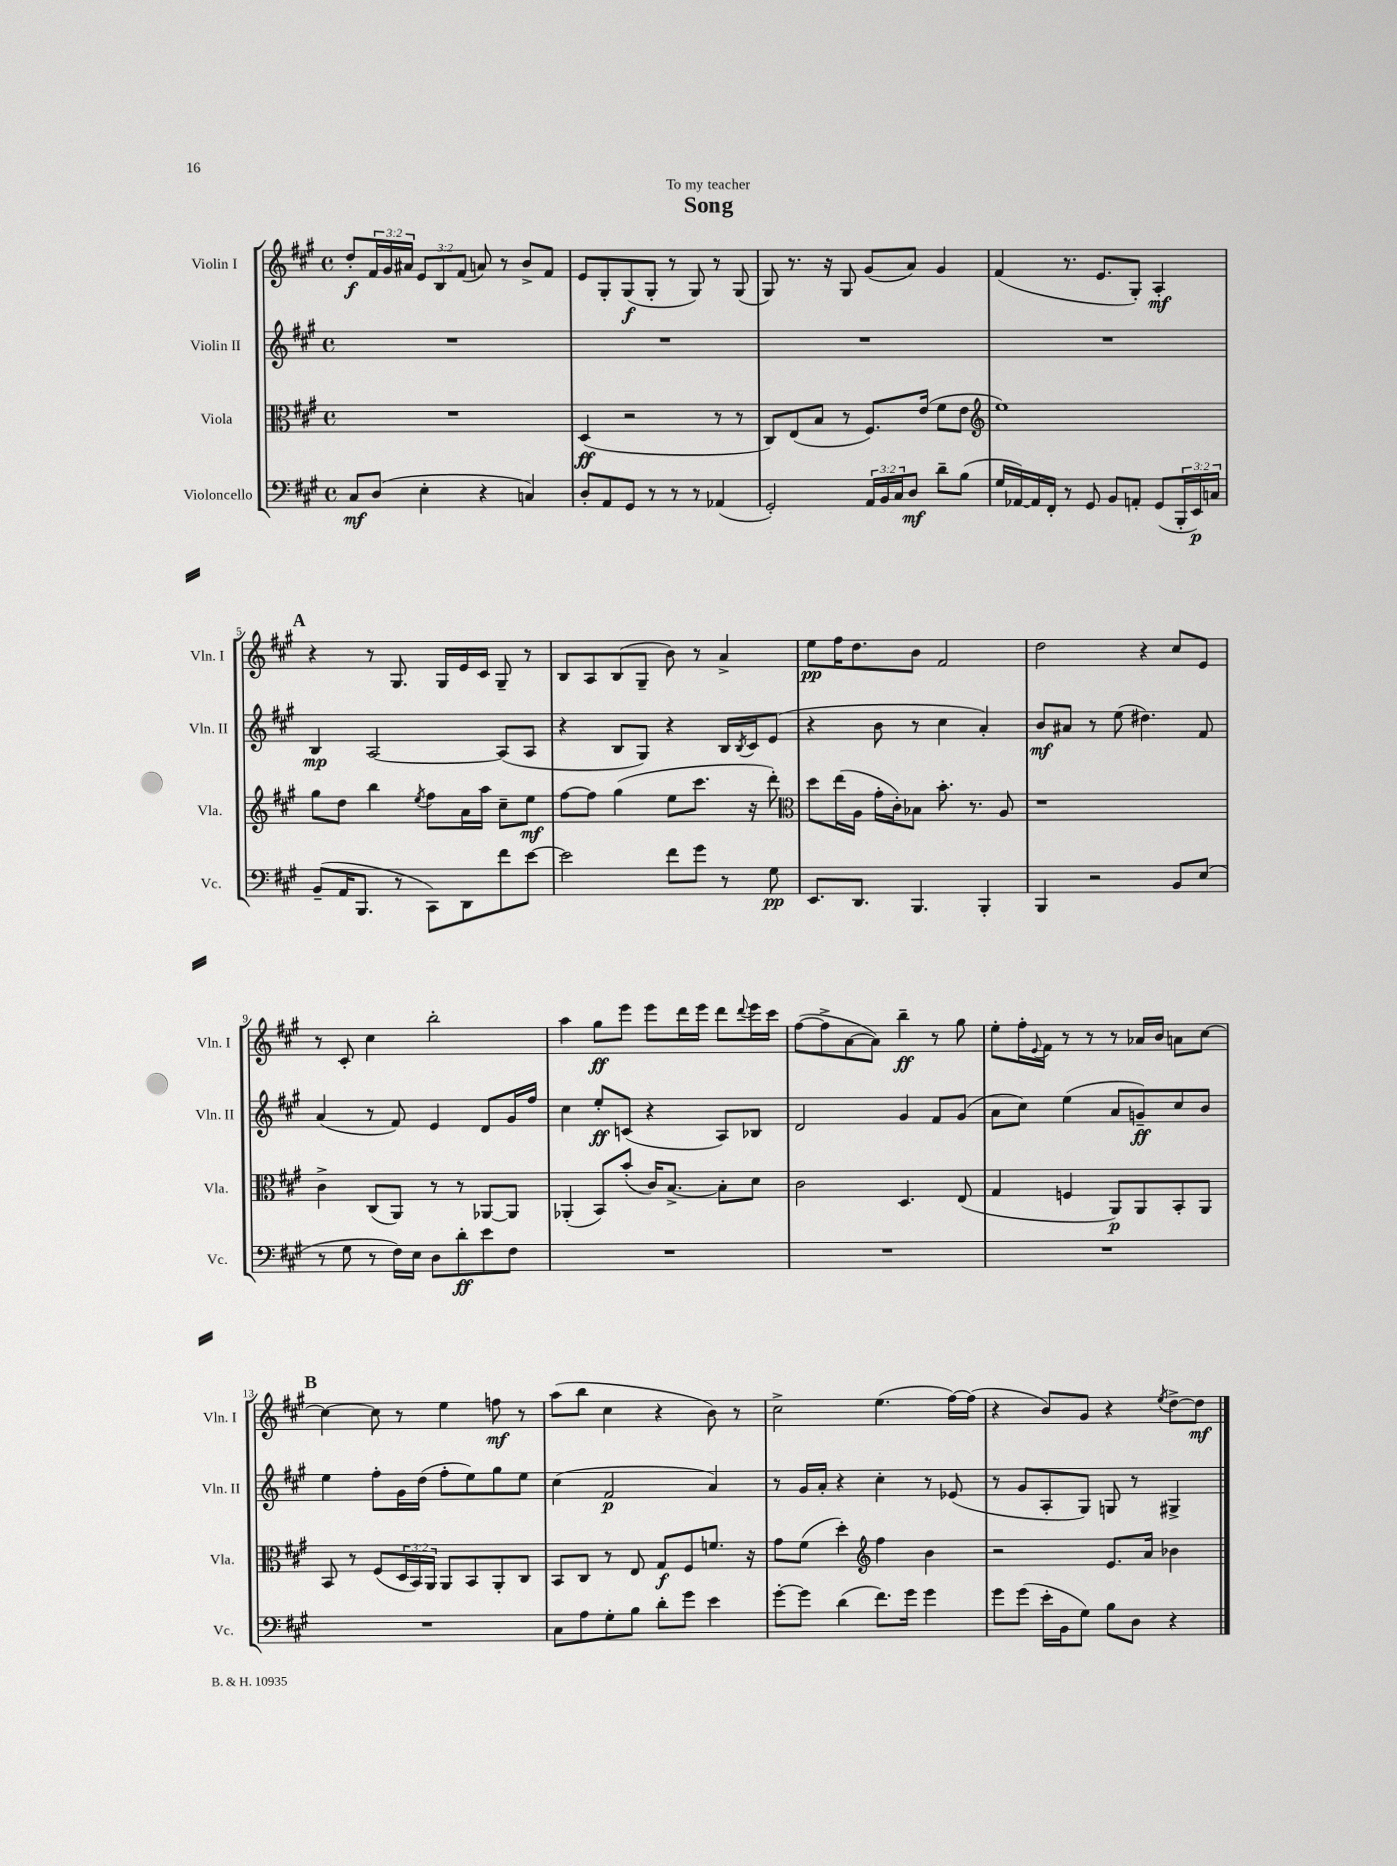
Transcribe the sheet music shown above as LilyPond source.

\header { title = "Song" dedication = "To my teacher" }
<<
\new StaffGroup <<
\new Staff = "s0" \with { instrumentName = "Violin I" shortInstrumentName = "Vln. I" } {
    \clef treble \key a \major \defaultTimeSignature \time 4/4 \override Staff.TupletNumber.text = #tuplet-number::calc-fraction-text
    d''8-.\f \tuplet 3/2 { fis'16 gis'16 ais'16 } \tuplet 3/2 { e'8 b8 fis'8( } a'8) r8 b'8-> fis'8 |
    e'8 gis8-. gis8\f( gis8-. r8 gis8) r8 gis8( |
    gis8) r8. r16 gis8 gis'8( a'8) gis'4 |
    fis'4( r8. e'8. gis8-.) a4-.\mf |
    \mark \markup { \bold "A" } r4 r8 gis8. gis16 e'16 cis'16 gis8-- r8 |
    b8 a8 b8( gis8-- b'8) r8 a'4-> |
    e''8\pp fis''16 d''8. b'8 fis'2 |
    d''2 r4 cis''8 e'8 |
    r8 cis'8-. cis''4 b''2-. |
    a''4 gis''8\ff e'''8 e'''8 d'''16 e'''16 d'''8 \appoggiatura { d'''8 } e'''16 cis'''16 |
    fis''8~( fis''8-> a'8~ a'8) b''4--\ff r8 gis''8 |
    e''8-. fis''16-. \appoggiatura { e'8 } fis'16 r8 r8 r8 aes'16 b'16 a'8 cis''8~ |
    \mark \markup { \bold "B" } cis''4~ cis''8 r8 e''4 f''8\mf r8 |
    a''8( b''8 cis''4 r4 b'8) r8 |
    cis''2-> e''4.( fis''16~) fis''16( |
    r4 b'8) gis'8 r4 \acciaccatura { e''8 } d''8~-> d''8\mf \bar "|." |
}
\new Staff = "s1" \with { instrumentName = "Violin II" shortInstrumentName = "Vln. II" } {
    \clef treble \key a \major \defaultTimeSignature \time 4/4
    R1 |
    R1 |
    R1 |
    R1 |
    \mark \markup { \bold "A" } b4\mp a2~ a8( a8 |
    r4 b8 gis8) r4 b16 \acciaccatura { b8 } cis'16 e'8( |
    r4 b'8 r8 cis''4 a'4-.) |
    b'8\mf ais'8 r8 e''8( dis''4.) fis'8 |
    a'4( r8 fis'8) e'4 d'8 gis'16 fis''16 |
    cis''4 e''8-.\ff c'8( r4 a8) bes8 |
    d'2 gis'4 fis'8 gis'8( |
    a'8 cis''8) e''4( a'8 g'8--\ff) cis''8 b'8 |
    \mark \markup { \bold "B" } e''4 fis''8-. gis'16 d''16( fis''8-. e''8) gis''8 e''8 |
    cis''4( fis'2\p a'4) |
    r8 gis'16 a'16-. r4 cis''4-. r8 ees'8( |
    r8 gis'8 a8-. gis8) g8 r8 gis4-> \bar "|." |
}
\new Staff = "s2" \with { instrumentName = "Viola" shortInstrumentName = "Vla." } {
    \clef alto \key a \major \defaultTimeSignature \time 4/4 \override Staff.TupletNumber.text = #tuplet-number::calc-fraction-text
    R1 |
    d4\ff( r2 r8 r8 |
    cis8) e8( b8 r8 fis8.) e'16( fis'8 e'8 |
    \clef treble e''1) |
    \mark \markup { \bold "A" } gis''8 d''8 b''4 \acciaccatura { e''8 } fis''8 a'16 a''16 cis''8-- e''8\mf |
    fis''8~ fis''8 gis''4( e''8 cis'''8. r16 d'''8-.) |
    \clef alto d''8 e''16( a16 gis'16-. cis'16-.) bes8 b'8.-. r8. a8 |
    r1 |
    cis'4-> cis8( a,8) r8 r8 aes,8~ aes,8 |
    aes,4-.( b,8) b'8-.( cis'16) b8.~-> b8-. d'8 |
    cis'2 d4. e8( |
    gis4 f4 a,8\p) a,8 b,8-. a,8 |
    \mark \markup { \bold "B" } b,8 r8 fis8( \tuplet 3/2 { d16 b,16) a,16 } a,8 b,8 a,8-. cis8 |
    b,8 cis8 r8 e8 gis8\f fis8 f'8. r16 |
    gis'8 fis'8( d''4-.) \clef treble fis''4 b'4 |
    r2 e'8. a'16 bes'4 \bar "|." |
}
\new Staff = "s3" \with { instrumentName = "Violoncello" shortInstrumentName = "Vc." } {
    \clef bass \key a \major \defaultTimeSignature \time 4/4 \override Staff.TupletNumber.text = #tuplet-number::calc-fraction-text
    cis8\mf d8( e4-. r4 c4) |
    d8-. a,8 gis,8 r8 r8 r8 aes,4( |
    gis,2-.) \tuplet 3/2 { a,16 b,16 cis16 } d8\mf d'8-- b8( |
    gis16 aes,16~) aes,16 fis,16-. r8 gis,8 b,8 a,8-. gis,8( \tuplet 3/2 { b,,16-. e,16\p) c16 } |
    \mark \markup { \bold "A" } b,8--( a,16 b,,8. r8 cis,8) d,8 fis'8 e'8~ |
    e'2 fis'8 gis'8 r8 gis8\pp |
    e,8. d,8. b,,4. b,,4-. |
    b,,4 r2 b,8 e8( |
    r8 gis8 r8 fis16) e16 d8 d'8-.\ff e'8 fis8 |
    R1 |
    R1 |
    R1 |
    \mark \markup { \bold "B" } R1 |
    cis8 a8 gis8-. b8 d'8-. gis'8 e'4 |
    gis'8~-. gis'8 d'4( fis'8.) gis'16 gis'4 |
    gis'8 gis'8( e'16-. b,16 gis8) b8 d8 r4 \bar "|." |
}
>>
>>
